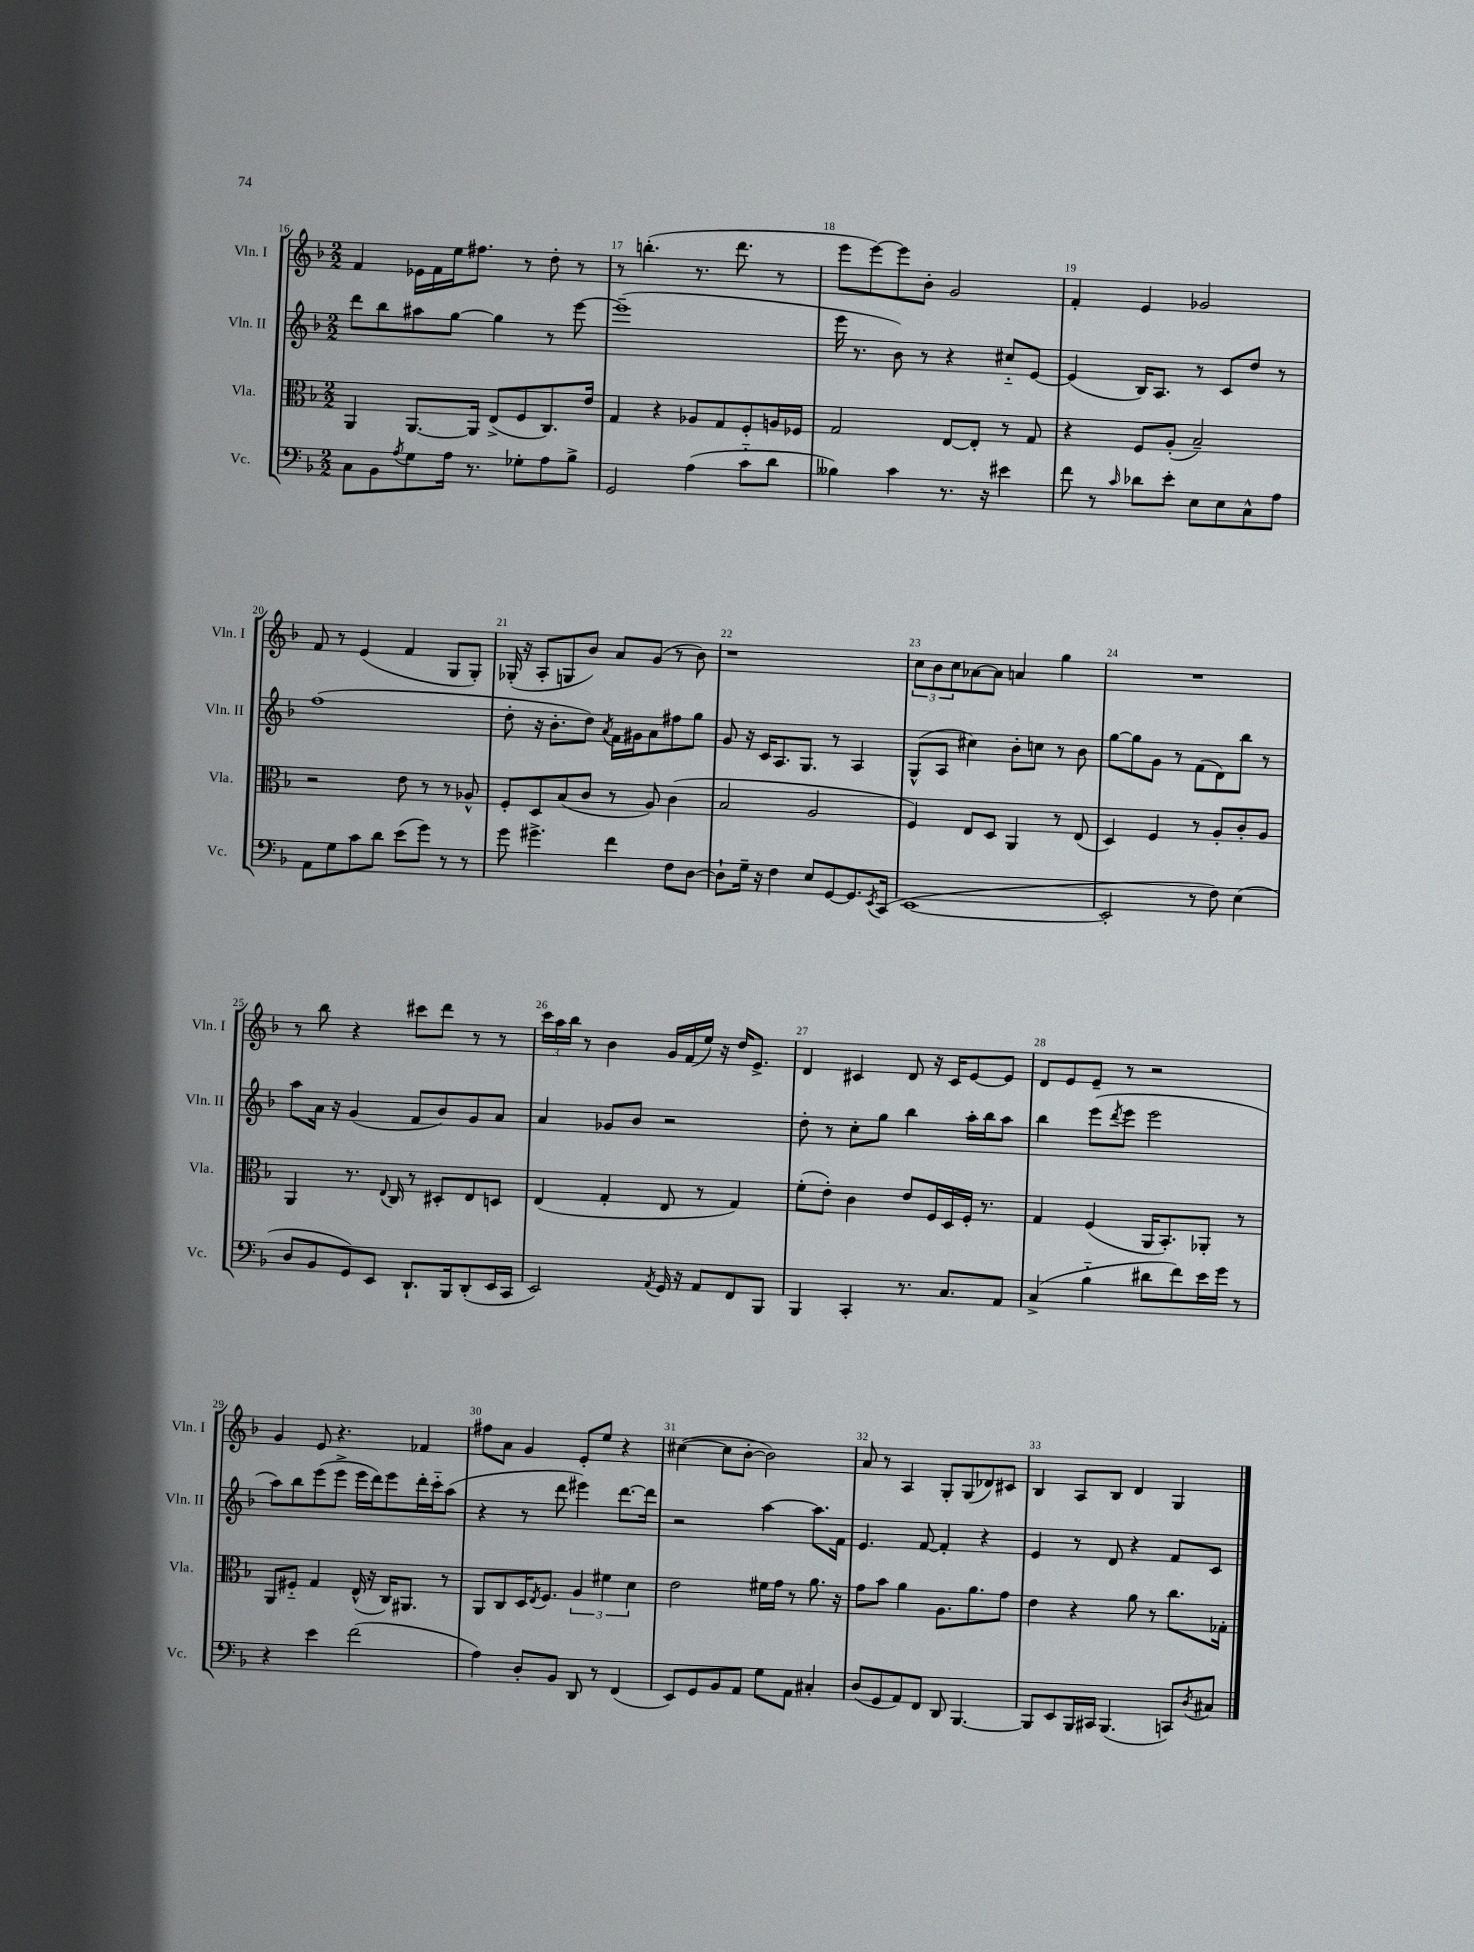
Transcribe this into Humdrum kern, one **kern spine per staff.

**kern	**kern	**kern	**kern
*staff4	*staff3	*staff2	*staff1
*clefF4	*clefC3	*clefG2	*clefG2
*k[b-]	*k[b-]	*k[b-]	*k[b-]
*M2/2	*M2/2	*M2/2	*M2/2
8C\L	4AA/	8ddd\L	4f/
8BB-\	.	8bb-\	.
8qA/	.	.	.
8G\	[8.AA/L	8aa#\	16e-\LL
.	.	.	16f\
16A\Jk	.	[8gg\J	16ee\J
8.r	16AA/]Jk	.	8.ff#\J
.	(8E^/L	4gg\]	.
8G-'\L	8F/	.	8r
8A\	8.C/)	8r	8dd'\
8B-^\J	.	[8eee\	8r
.	16e/Jk	.	.
=	=	=	=
2GG/	4G/	(1eee~]	8r
.	.	.	(4.bb'\
.	4r	.	.
(4A\	8A-/L	.	8.r
.	8G/	.	.
.	.	.	8.ddd\
8c'~\L	8F'/	.	.
8d\J	16A/L	.	8r
.	16F-/JJ	.	.
=	=	=	=
4B--\)	2G/	16eee\	8eee\L
.	.	8.r	.
.	.	.	[8eee\)
4c\	.	8b-\)	8eee\]
.	.	8r	8b-'\J
8.r	[8E/L	4r	2g/
.	8E'/]J	.	.
16r	.	.	.
4e#\	8r	8cc#'~/L	.
.	8G/	[8e/J	.
=	=	=	=
8f\	4r	(4e/]	4f'/
8r	.	.	.
16qqc/	.	.	.
8d-\L	8F/L	16B-/LK)	4e/
.	.	8.A/J	.
8e'\J	(8A'/J	.	.
8E\L	2B-~/)	8r	2g-/
8E\	.	8c/L	.
8C^^\	.	8dd/J	.
8A\J	.	8r	.
=	=	=	=
8AA\L	2r	(1ff	8f/
8G\	.	.	8r
8c\	.	.	(4e/
8d\J	.	.	.
(8e\L	8e\	.	4f/
8g\J)	8r	.	.
8r	8r	.	8G/L
8r	8A-^^/	.	8G'/J)
=	=	=	=
8g\	8F'/L	8dd'\	(16G-'/
.	.	.	16r
4.g#^\	8D/	16r	8A'/L
.	.	8.b-'\L	.
.	(8B-/	.	8G/
.	8c/J	8dd\J)	8b-/J)
.	.	8qa/	.
4f\	8r	16f\LL	8a/L
.	.	16g#\J	.
.	8A/)	8a\	(8g/J
8F\L	(4c\	8ff#\	8r
[8D\J	.	8gg\J	8b-\)
=	=	=	=
8D`\]L	2B-/	8g/	1r
16G~\Jk	.	16r	.
16r	.	16c/LK	.
4F\	.	8.A/	.
.	.	8.G/J	.
8E/L	2A/	.	.
[8GG/	.	8r	.
8.GG/]	.	4A/	.
8qEE/	.	.	.
(16CC/Jk	.	.	.
=	=	=	=
[1EE	4F/)	(8G^^/L	12cc\L
.	.	.	12b-\
.	.	8A/J	.
.	.	.	12cc\
.	8E/L	4cc#\)	[8a-\
.	8D/J	.	8a-\]J
.	4AA/	8b-'\L	4a/
.	.	8cc\J	.
.	8r	8r	4gg\
.	(8E/	8b-\	.
=	=	=	=
2EE'/]	4D/)	[8gg\L	1r
.	.	8gg\]	.
.	4F/	8g\J	.
.	.	8r	.
8r	8r	(8f\L	.
8F\)	8A'/L	8d\)	.
(4E\	8c'/	8bb-\J	.
.	8A/J	8r	.
=	=	=	=
8D/L	4AA/	8aa\L	8r
8BB-/	.	16a\Jk	8bb-\
.	.	16r	.
8GG/)	8.r	(4g/	4r
8EE/J	.	.	.
.	8qqE/	.	.
.	16C/	.	.
8.DD`/L	8r	8f/L	8ccc#\L
.	8D#'/L	8b-/)	8ddd\J
16BBB-/k	.	.	.
(8DD'/	8E/	8g/	8r
16EE/L	8D/J	8a/J	8r
16CC/JJ	.	.	.
=	=	=	=
2EE/)	(4E/	4a/	24ccc\LL
.	.	.	24aa\
.	.	.	24bb-\JJ
.	.	.	8r
.	4G'/	8g-/L	4b-\
.	.	8b-/J	.
8qAA/	.	.	.
16GG/	8E/	2r	16g/LL
16r	.	.	(16f/
8AA/L	8r	.	16ee/JJ)
.	.	.	16r
8FF/	4G/)	.	16dd/LK
.	.	.	8.e^/J
8BBB-/J	.	.	.
=	=	=	=
4BBB-/	(8f'\L	8dd'\	4d/
.	8e'\J)	8r	.
4CC'/	4c\	8cc'\L	4c#/
.	.	8gg\J	.
8.r	8e/L	4bb-\	8d/
.	16F/L	.	16r
8.C/L	16D/	.	16c#/LK
.	16F'/JJ	16aa'\LL	[8e/
.	8.r	16bb-\J	.
8AA/J	.	8aa\J	8e/]J
=	=	=	=
(4C^/	4G/	4bb-\	8d/L
.	.	.	8e/
4B-'~\	(4F/	(8eee\L	8e~/J
.	.	8qddd/	.
.	.	8eee\J	8r
8d#\L	16AA/LK	2eee\	2r
.	8.BB-'/)	.	.
8f\)	.	.	.
16e\L	8AA-'/J	.	.
16g\JJ	.	.	.
8r	8r	.	.
=	=	=	=
4r	8AA/L	8aa\L)	4g/
.	8F#'~/J	8bb-\	.
4e\	4G/	(8eee\	8e/
.	.	8eee^\J	4.r
(2f\	(16E^^/	16eee\LL	.
.	16r	16ddd\J)	.
.	16C/LK)	8eee\	.
.	8.AA#/J	.	.
.	.	16ddd'\L	4f-/
.	.	16ccc'~\J	.
.	8r	(8aa\J	.
=	=	=	=
4A\)	8AA/L	4r	8ff#\L
.	8C/	.	8a\J
8D'/L	16D/K	8r	4g/
.	8qE/	.	.
.	8.F/J	.	.
8BB-/J	.	8ddd\	.
8DD/	6A/	4eee#\)	8e'/L
8r	.	.	8ee/J
.	6f#\	.	.
(4FF/	.	[8.ddd\L	4r
.	6d\	.	.
.	.	16ddd\]Jk	.
=	=	=	=
8EE/L)	2e\	2r	([4cc#\
8GG/	.	.	.
8BB-/	.	.	8cc#\]L
8AA/J	.	.	[8b-'\J
8G\L	16f#\LL	[4aa\	2b-\])
.	16g\JJ	.	.
8AA\J	8r	.	.
4C#'/	8.a\	8.aa\]L	.
.	16r	16f\Jk	.
=	=	=	=
(8D/L	8g\L	4.e/	8a/
8GG/	8b-\J	.	8r
8AA/)	4a\	.	4A/
8FF/J	.	[8f/	.
8DD/	8.A\L	4f'/]	8G'/L
[4.BBB-/	.	.	(8G/
.	8.a\	.	.
.	.	4r	8d-/)
.	8g\J	.	8c#/J
=	=	=	=
8BBB-/]L	4e\	4e/	4B-/
8EE/	.	.	.
16BBB-/L	4r	8r	8A/L
16CC#/JJ	.	.	.
(4.BBB-/	.	8d/	8B-/J
.	8a\	4r	4d/
.	8r	.	.
8CC/L)	8.cc\L	8f/L	4G/
8qD/	.	.	.
8C#/J	.	8c/J	.
.	16G-'\Jk	.	.
==	==	==	==
*-	*-	*-	*-
